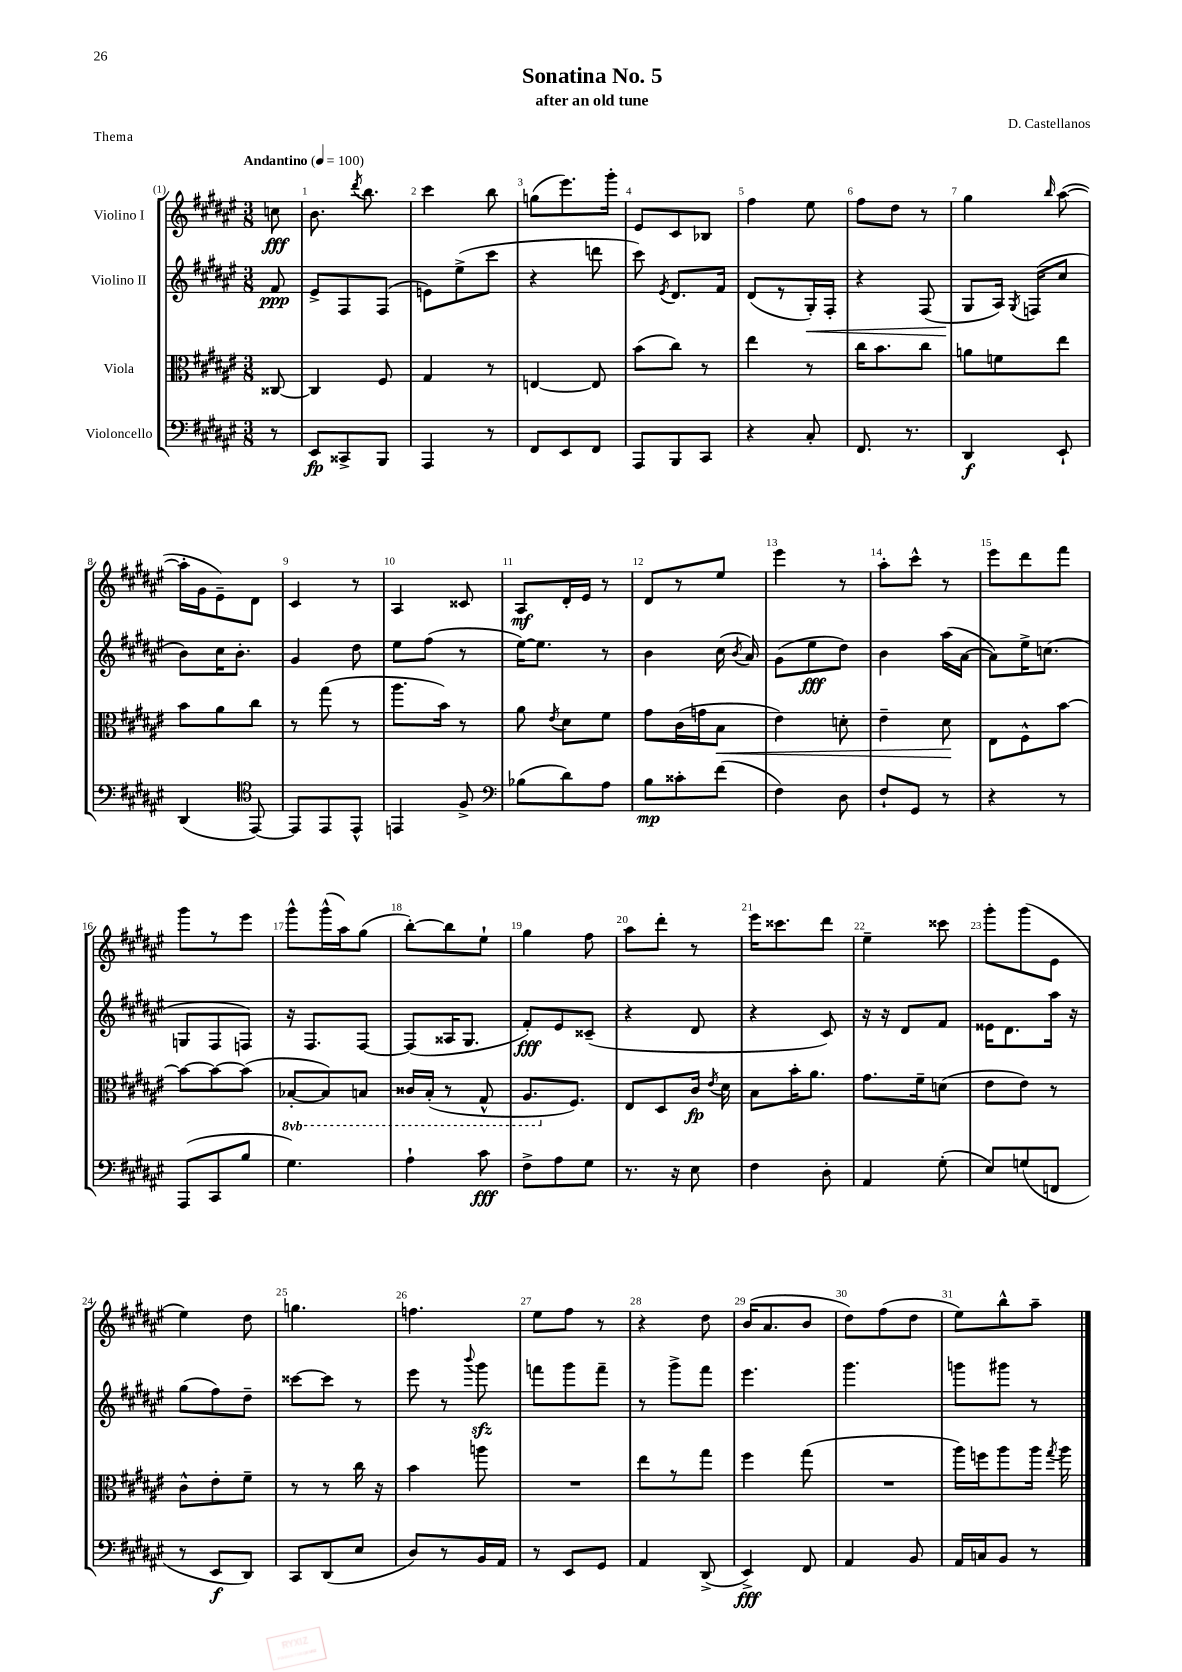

**kern	**kern	**kern	**kern
*staff4	*staff3	*staff2	*staff1
*clefF4	*clefC3	*clefG2	*clefG2
*k[f#c#g#d#a#e#]	*k[f#c#g#d#a#e#]	*k[f#c#g#d#a#e#]	*k[f#c#g#d#a#e#]
*M3/8	*M3/8	*M3/8	*M3/8
*MM100	*MM100	*MM100	*MM100
8r	[8C##	8f#	8cc
=	=	=	=
8EE#	4C##]	8e#^	8.b
8CC##^	.	8F#	.
.	.	.	8qddd#
.	.	.	8.bb
8BBB	8F#	(8F#	.
=	=	=	=
4AAA#	4G#	8e)	4ccc#
.	.	(8ee#^	.
8r	8r	8ccc#	8bb
=	=	=	=
8FF#	[4E	4r	(8gg
8EE#	.	.	8.eee#)
8FF#	8E]	8ddd	.
.	.	.	16ggg#'
=	=	=	=
8AAA#	(8b	8ccc#)	8e#
.	.	8qe#	.
8BBB	8cc#)	8.d#	8c#
8CC#	8r	.	8B-
.	.	16f#	.
=	=	=	=
4r	4ee#	(8d#	4ff#
.	.	8r	.
8C#'	8r	16G#')	8ee#
.	.	16F#'	.
=	=	=	=
8.FF#	16cc#	4r	8ff#
.	8.b	.	.
.	.	.	8dd#
8.r	.	.	.
.	8cc#	(8F#	8r
=	=	=	=
4DD#	8a	8G#	4gg#
.	8f	16A#)	.
.	.	8qG#	.
.	.	(16F	.
.	.	.	16qqbb
8EE#`	8ee#	8cc#	([8aa#
=	=	=	=
(4DD#	8b	8b)	16aa#']
.	.	.	16g#
.	8a#	16cc#	8e#~)
.	.	8.b'	.
*clefC4	*	*	*
[8EE#)	8cc#	.	8d#
=	=	=	=
8EE#]	8r	4g#	4c#
8EE#	(8gg#	.	.
8EE#^^	8r	8dd#	8r
=	=	=	=
4EE	8.aa#	8ee#	4A#
.	.	(8ff#	.
.	16b)	.	.
8F#^	8r	8r	8c##
=	=	=	=
*clefF4	*	*	*
(8B-	8a#	[16ee#)	8A#
.	.	8.ee#]	.
.	8qe#	.	.
8d#)	8d#	.	16d#'
.	.	.	16e#
8A#	8f#	8r	8r
=	=	=	=
8B	8g#	4b	8d#
8c##'	(16c#	.	8r
.	16g	.	.
(8f#	8B	(16cc#	8ee#
.	.	8qb	.
.	.	16a#)	.
=	=	=	=
4F#)	4e#)	(8g#	4eee#
.	.	8ee#	.
8D#	8d'	8dd#)	8r
=	=	=	=
8F#`	4e#~	4b	8aa#'
8GG#	.	.	8ccc#^^
8r	8d#	(16aa#	8r
.	.	[16a#	.
=	=	=	=
4r	8E#	8a#])	8eee#
.	8F#^^	16ee#^	8ddd#
.	.	(8.cc	.
8r	[8b	.	8fff#
=	=	=	=
(8AAA#	8b_	8G	8ggg#
8CC#	8b_	8F#	8r
8B	(8b]	8F)	8eee#
=	=	=	=
4.G#)	[8BB-'	16r	8ggg#^^
.	.	8.F#	.
.	8BB-])	.	(16ggg#^^
.	.	.	16aa#)
.	8BB	[8F#	(8gg#
=	=	=	=
4A#`	16C##	(8F#]	[8bb')
.	(16BB'	.	.
.	8r	16A##	8bb]
.	.	8.G#	.
8c#	8GG#^^	.	8ee#`
=	=	=	=
8F#^	8.AA#	8f#')	4gg#
8A#	.	8e#	.
.	8.F#)	.	.
8G#	.	(8c##~	8ff#
=	=	=	=
8.r	8E#	4r	8aa#
.	8D#	.	8ddd#'
16r	.	.	.
8E#	16c#	8d#	8r
.	8qe#	.	.
.	16d#	.	.
=	=	=	=
4F#	8B	4r	16eee#
.	.	.	8.ccc##
.	16b'	.	.
.	8.a#	.	.
8D#'	.	8c#)	8ddd#
=	=	=	=
4AA#	8.g#	16r	4ee#~
.	.	16r	.
.	.	8d#	.
.	16f#~	.	.
(8G#'	(8d	8f#	8ccc##
=	=	=	=
8E#)	8e#	16e##	8ggg#'
.	.	8.d#	.
(8G	8e#)	.	(8ggg#
8FF	8r	16aa#	8e#
.	.	16r	.
=	=	=	=
8r	8c#^^	(8gg#	4ee#)
8EE#	8e#'	8ff#)	.
8DD#)	8f#~	8dd#~	8dd#
=	=	=	=
8CC#	8r	[8ccc##	4.gg
(8DD#	8r	8ccc##]	.
8E#	16cc#	8r	.
.	16r	.	.
=	=	=	=
8D#)	4b	8eee#	4.ff
8r	.	8r	.
.	.	8qqbbb	.
16BB	8aa	8ggg#	.
16AA#	.	.	.
=	=	=	=
8r	4.r	8fff	8ee#
8EE#	.	8ggg#	8ff#
8GG#	.	8fff~	8r
=	=	=	=
4AA#	8ee#	8r	4r
.	8r	8ggg#^	.
(8DD#^	8gg#	8fff#	8dd#
=	=	=	=
4EE#^)	4ff#	4.eee#	(16b
.	.	.	8.a#
8FF#	(8gg#	.	8b
=	=	=	=
4AA#	4.r	4.ggg#	8dd#)
.	.	.	(8ff#
8BB	.	.	8dd#
=	=	=	=
16AA#	16aa#)	8ggg	8ee#)
16C	16ff	.	.
8BB	8aa#	8ggg#	8bb^^
8r	16aa#	8r	8aa#~
.	8qgg#	.	.
.	16aa#	.	.
==	==	==	==
*-	*-	*-	*-
